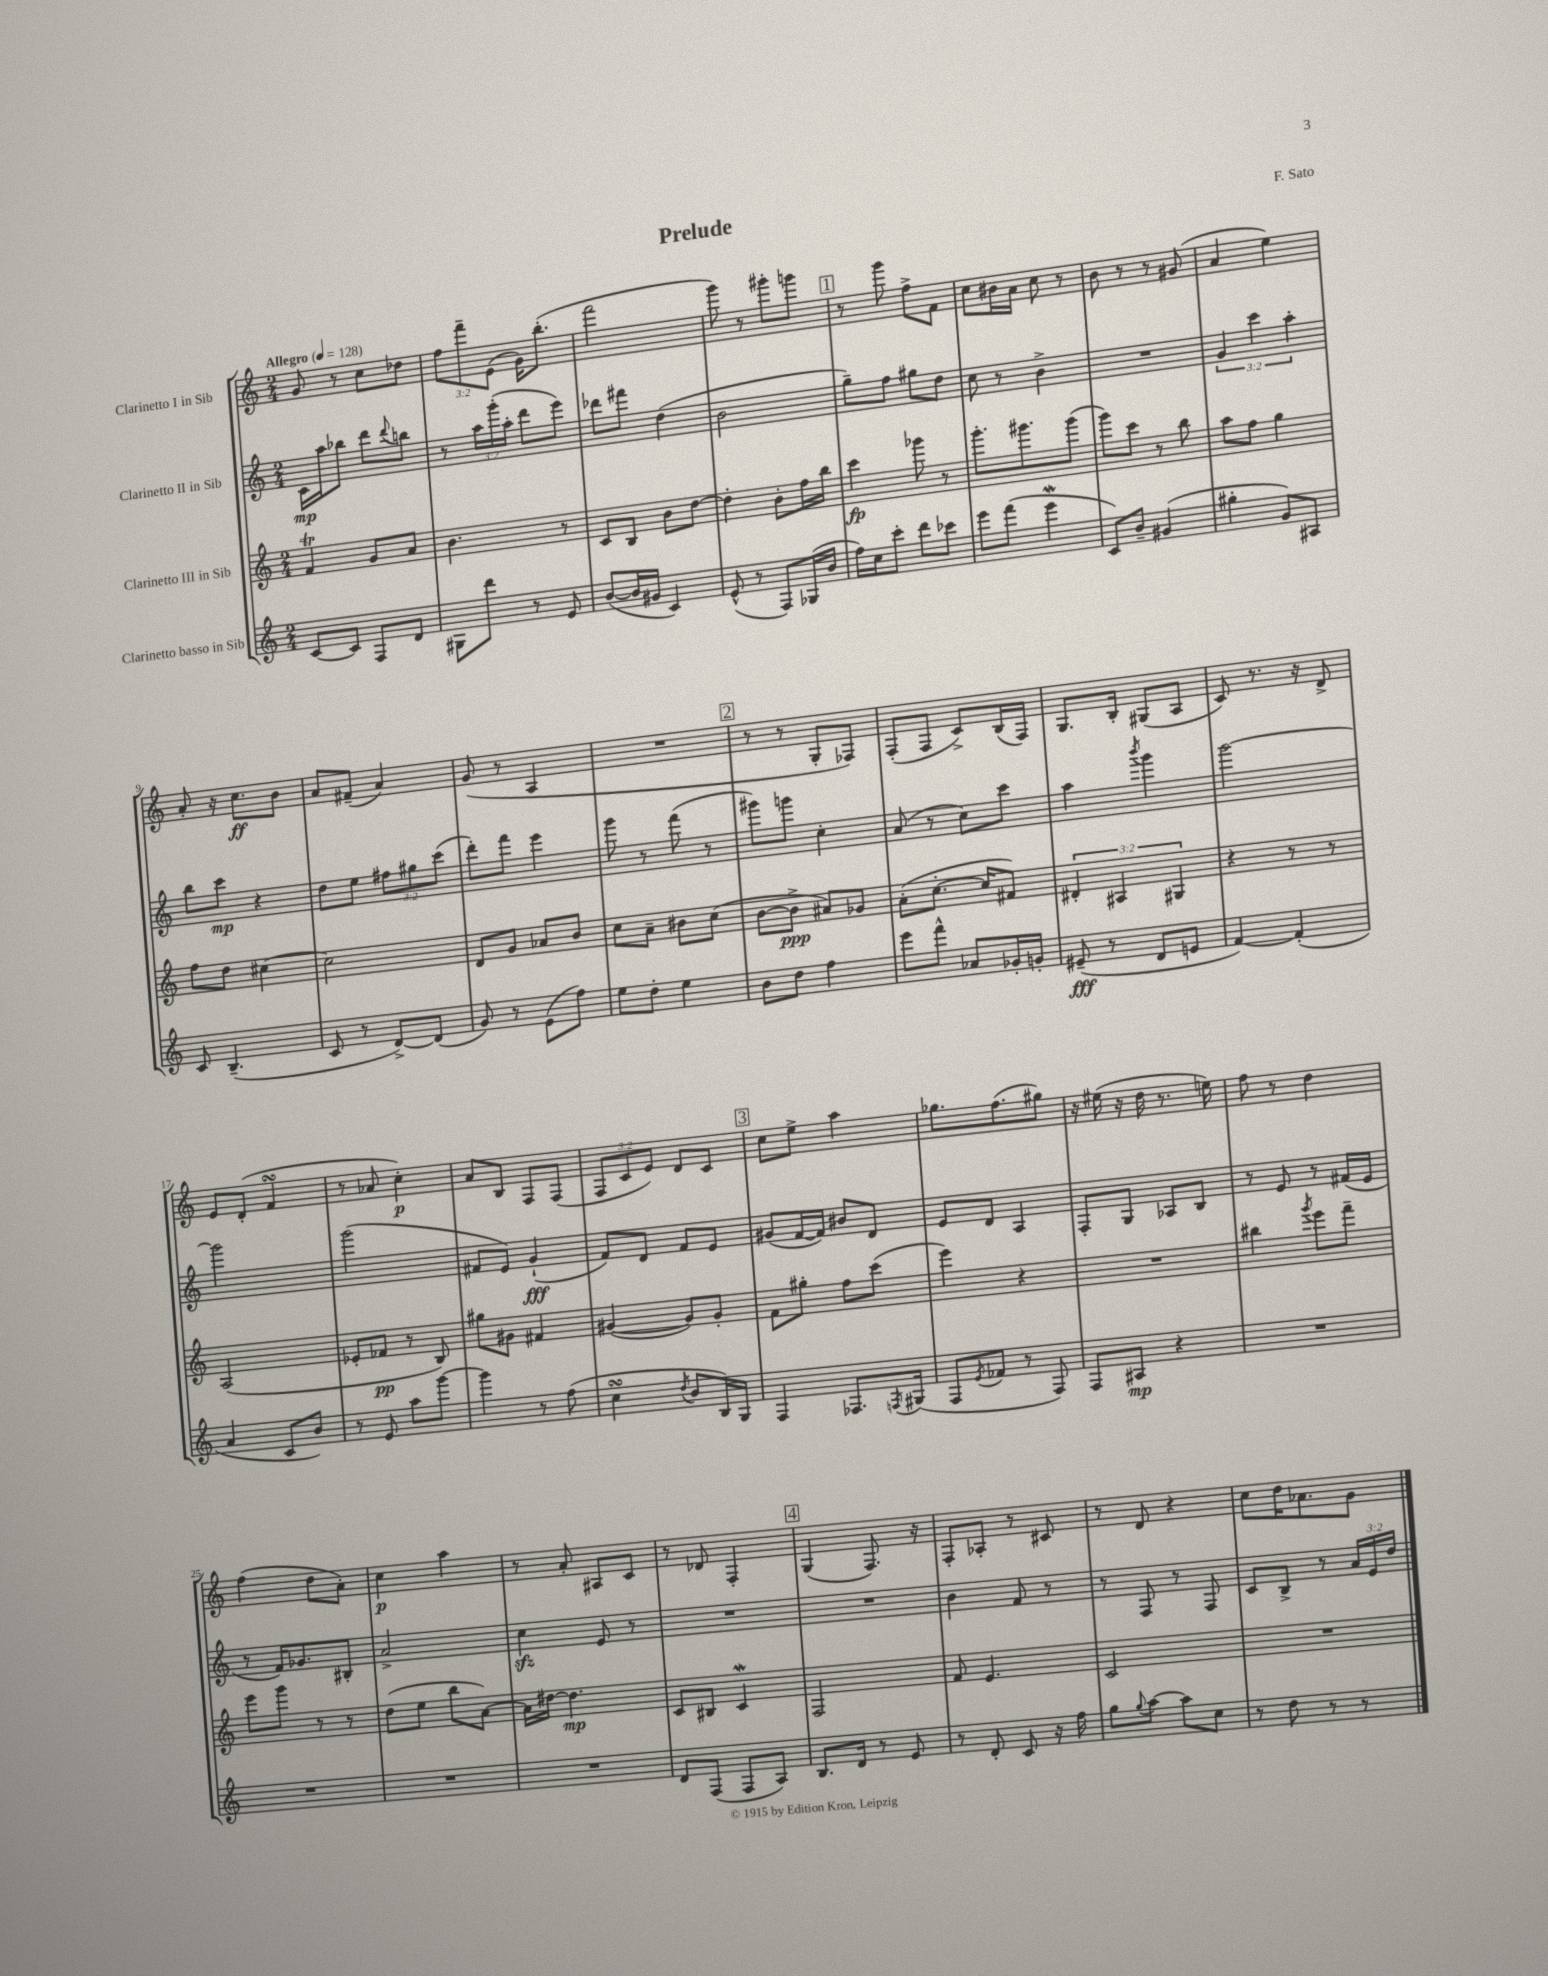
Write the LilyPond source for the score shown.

\header { title = "Prelude" composer = "F. Sato" }
<<
\new StaffGroup <<
\new Staff = "s0" \with { instrumentName = "Clarinetto I in Sib" } {
    \clef treble \key c \major \numericTimeSignature \time 2/4 \override Staff.TupletNumber.text = #tuplet-number::calc-fraction-text \tempo "Allegro" 4 = 128
    g'8 r8 c''8 des''8 |
    \tuplet 3/2 { f''8 f'''8-- e'8( } g'16) b''8.-.( |
    f'''2 |
    g'''8) r8 gis'''8-. g'''8 |
    \mark \markup { \box "1" } r8 g'''8 f''8-> f'8 |
    c''8 bis'16 a'16 c''8 r8 |
    b'8 r8 r8 gis'8( |
    a'4 e''4) |
    a'8-. r16 c''8.\ff b'8 |
    a'8 fis'8--( a'4) |
    g'8( r8 a4 |
    R2 |
    \mark \markup { \box "2" } r8 r8 g8-. fes8) |
    f8-.( f8 c'8->) b16( f16) |
    g8. b16-. gis8( a8 |
    c'8) r8. r16 d'8-> |
    e'8 d'8-.( f'4\turn |
    r8 aes'8 c''4-.\p) |
    a'8 b8 f8 f8( |
    \tuplet 3/2 { f8 c'8 e'8) } d'8 c'8 |
    \mark \markup { \box "3" } c''8 e''8-> a''4 |
    ges''8. f''8.( gis''8) |
    r16 eis''16( r16 d''16 r8. e''16) |
    f''8 r8 d''4 |
    f''4( d''8 a'8-.) |
    c''4\p a''4 |
    r8 a'8-. ais8 c'8 |
    r8 des'8 f4-. |
    \mark \markup { \box "4" } g4( f8.) r16 |
    f8-. aes8-. r8 cis'8 |
    r8 d'8 r4 |
    c''8 d''16 aes'8. g'8 \bar "|." |
}
\new Staff = "s1" \with { instrumentName = "Clarinetto II in Sib" } {
    \clef treble \key c \major \numericTimeSignature \time 2/4 \override Staff.TupletNumber.text = #tuplet-number::calc-fraction-text
    c'16\mp a''16 bes''8 d'''8 \appoggiatura { d'''8 } b''8 |
    r8 \tuplet 3/2 { a''16 g'''16-.( a''16-. } d'''8 e'''8) |
    des'''8 fis'''8 d''4( |
    b'2 |
    \mark \markup { \box "1" } g''8--) f''8 gis''8 d''8 |
    c''8 r8 b'4-> |
    R2 |
    \tuplet 3/2 { g'4 c'''4 a''4-. } |
    b''8 c'''8\mp r4 |
    d''8 e''8 \tuplet 3/2 { fis''8 gis''8 c'''8( } |
    d'''8-.) f'''8 e'''4 |
    g'''8 r8 f'''8( r8 |
    \mark \markup { \box "2" } gis'''8) g'''8 c''4-. |
    a'8( r8 c''8) c'''8 |
    a''4 \acciaccatura { b'''8 } g'''4 |
    g'''2~ |
    g'''2 |
    g'''2( |
    fis'8 e'8) g'4-!\fff( |
    f'8) d'8 f'8 e'8 |
    \mark \markup { \box "3" } gis'8( f'16~ f'16) bis'8 d'8 |
    e'8 d'8 a4 |
    f8-. g8 aes8 b8 |
    r8 e'8 r8 fis'16( e'16 |
    r8 f'16) ges'8. bis8-. |
    a'2-> |
    c''4\sfz e'8 r8 |
    R2 |
    \mark \markup { \box "4" } R2 |
    b'4 f'8 r8 |
    r8 f8 r8 f8 |
    c'8 b8-> r8 \tuplet 3/2 { a'16 e'16 d''16 } \bar "|." |
}
\new Staff = "s2" \with { instrumentName = "Clarinetto III in Sib" } {
    \clef treble \key c \major \numericTimeSignature \time 2/4 \override Staff.TupletNumber.text = #tuplet-number::calc-fraction-text
    f'4\trill g'8 a'8 |
    b'4. r8 |
    c'8 b8 b'8 d''8~ |
    d''4-. b'8-. f''16 b''16 |
    \mark \markup { \box "1" } c'''4\fp ges'''8 r8 |
    g'''8.-. gis'''8. gis'''8( |
    g'''8) c'''8 r8 b''8 |
    a''8 f''8 g''4 |
    f''8 d''8 cis''4~ |
    cis''2 |
    d'8 g'8 aes'8 b'8 |
    c''8 a'8-- bis'8 c''8( |
    \mark \markup { \box "2" } b'8~ b'8->\ppp ais'8) ges'8 |
    a'8-.( c''8.~-. c''16 fis'8) |
    \tuplet 3/2 { dis'4-. ais4 gis4 } |
    r4 r8 r8 |
    a2( |
    ees'8-. fes'8\pp r8 b8) |
    gis''8 gis'8 fis'4 |
    gis'4~( gis'8) gis'8-. |
    \mark \markup { \box "3" } f'8 gis''8-. f''8 c'''8( |
    e'''4) r4 |
    R2 |
    bis''4 \acciaccatura { g'''8 } e'''8 f'''8-- |
    e'''8 g'''8 r8 r8 |
    d''8( e''8 b''8 a'8~) |
    a'16 dis''16~ dis''4.\mp |
    c'8 bis8 c'4\mordent |
    \mark \markup { \box "4" } f2 |
    f'8 e'4. |
    c'2 |
    R2 \bar "|." |
}
\new Staff = "s3" \with { instrumentName = "Clarinetto basso in Sib" } {
    \clef treble \key c \major \numericTimeSignature \time 2/4
    c'8~ c'8 f8 d'8 |
    gis8 d'''8 r8 e'8 |
    b'8~( b'16 gis'16 c'4) |
    e'8-^( r8 f8) ges16( b'16 |
    \mark \markup { \box "1" } f''16) c''16 c'''8-. d'''8 ces'''8 |
    e'''8 f'''8( e'''4\mordent |
    c'8) b'8-- gis'4( |
    gis''4-. g'8) ais8 |
    c'8 b4.--( |
    c'8 r8 d'8~->) d'8( |
    g'8) r8 e'8( f''8) |
    e''8 d''8-. e''4 |
    \mark \markup { \box "2" } b'8 d''8 f''4 |
    e'''8 f'''8-^ aes'8 ges'16-. g'16-. |
    eis'8--\fff( r8 d'8 e'8 |
    f'4~) f'4-.( |
    a'4 c'8 b'8) |
    r8 e'8 a''8 g'''8~ |
    g'''4 r8 f''8( |
    c''4\turn \acciaccatura { d''8 } b'8 b16) g16 |
    \mark \markup { \box "3" } f4 fes8. \acciaccatura { f8 } gis16( |
    f8 \acciaccatura { e'8 } fes'8 r8 f8) |
    f8 ais8\mp r4 |
    R2 |
    R2 |
    R2 |
    R2 |
    d'8 f8( f8 a8) |
    \mark \markup { \box "4" } b8. d'16 r8 e'8 |
    r8 d'8-. c'8 r16 f''16 |
    g''8 \appoggiatura { g''8 } a''8~ a''8 c''8 |
    r8 d''8 r8 r8 \bar "|." |
}
>>
>>
